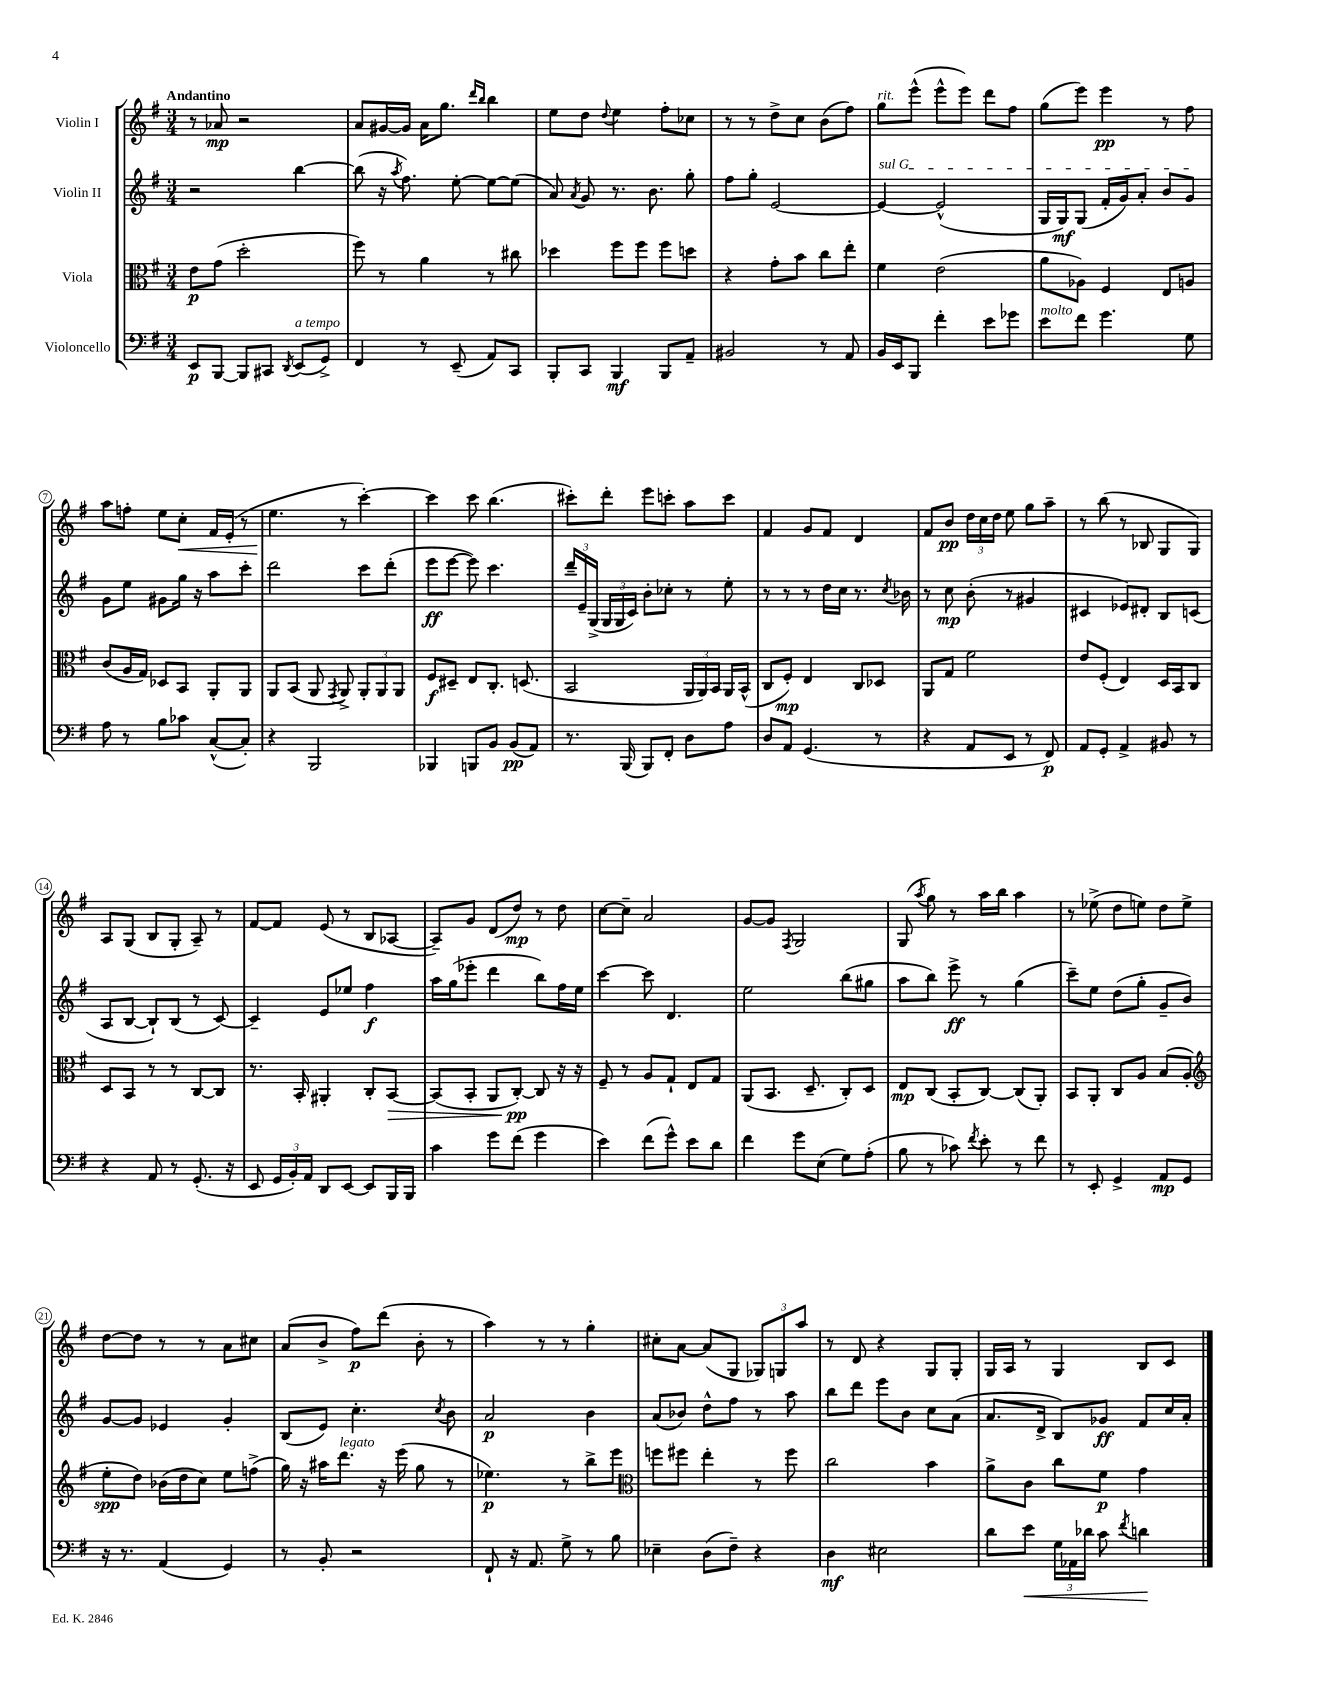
<<
\new StaffGroup <<
\new Staff = "s0" \with { instrumentName = "Violin I" } {
    \clef treble \key g \major \numericTimeSignature \time 3/4 \tempo "Andantino"
    \autoBeamOff r8 aes'8\mp r2 |
    a'8[ gis'16~ gis'16] a'16[ g''8.] \grace { d'''16[ b''16] } b''4 |
    e''8[ d''8] \appoggiatura { d''8 } e''4 fis''8[-. ces''8] |
    r8 r8 d''8[-> c''8] b'8[( fis''8]) |
    g''8[^\markup { \italic "rit." } e'''8]-^( e'''8[-^ e'''8]) d'''8[ fis''8] |
    g''8[( e'''8]) e'''4\pp r8 fis''8 |
    a''8[ f''8]-. e''8[ c''8]-.\< fis'16[ e'16]-.( r8 |
    e''4.\! r8 c'''4~-.) |
    c'''4 c'''8 b''4.( |
    cis'''8[-.) d'''8]-. e'''8[ c'''8]-. a''8[ c'''8] |
    fis'4 g'8[ fis'8] d'4 |
    fis'8[ b'8]\pp \tuplet 3/2 { d''16[ c''16 d''16] } e''8 g''8[ a''8]-- |
    r8 b''8( r8 bes8 g8[ g8]) |
    a8[ g8]( b8[ g8]-. a8--) r8 |
    fis'8[~ fis'8] e'8( r8 b8[ aes8]~ |
    aes8[--) g'8] d'8[( d''8]\mp) r8 d''8 |
    c''8[~ c''8]-- a'2 |
    g'8[~ g'8] \acciaccatura { fis8 } g2 |
    g8( \acciaccatura { a''8 } g''8) r8 a''16[ b''16] a''4 |
    r8 ees''8->( d''8[ e''8]) d''8[ e''8]-> |
    d''8[~ d''8] r8 r8 a'8[ cis''8] |
    a'8[( b'8]-> fis''8[\p) d'''8]( b'8-. r8 |
    a''4) r8 r8 g''4-. |
    cis''8[-. a'8]~ a'8[( g8] \tuplet 3/2 { ges8[) g8 a''8] } |
    r8 d'8 r4 g8[ g8]-. |
    g16[ a16] r8 g4 b8[ c'8] \bar "|." |
}
\new Staff = "s1" \with { instrumentName = "Violin II" } {
    \clef treble \key g \major \numericTimeSignature \time 3/4
    \autoBeamOff r2 b''4~ |
    b''8( r16 \acciaccatura { a''8 } fis''8.) e''8~-. e''8[~ e''8]( |
    a'8) \acciaccatura { a'8 } g'8 r8. b'8. g''8-. |
    fis''8[ g''8]-. e'2~ |
    \once \override TextSpanner.bound-details.left.text = \markup { \italic "sul G" } e'4~\startTextSpan e'2-^( |
    g16[ g16\mf) g8]( fis'16[-. g'16) a'8]-. b'8[ g'8]\stopTextSpan |
    g'8[ e''8] gis'8[ g''16] r16 a''8[ c'''8]-. |
    d'''2 c'''8[ d'''8]-.( |
    e'''8[\ff e'''8]~ e'''8) c'''4. |
    \tuplet 3/2 { d'''16[-- e'16-- g16]->( } \tuplet 3/2 { g16[ g16 c'16]) } b'8[-. ces''8]-. r8 e''8-. |
    r8 r8 r8 d''16[ c''16] r8. \acciaccatura { c''8 } bes'16 |
    r8 c''8\mp b'8-.( r8 gis'4 |
    cis'4 ees'8[) dis'8]-. b8[ c'8]( |
    a8[ b8]~ b8[-!) b8]( r8 c'8~) |
    c'4-- e'8[ ees''8] fis''4\f |
    a''16[ g''16( ees'''8]-. d'''4 b''8[) fis''16 e''16] |
    c'''4~ c'''8 d'4. |
    e''2 b''8[( gis''8] |
    a''8[ b''8]) e'''8->\ff r8 g''4( |
    c'''8[--) e''8] d''8[( g''8]-. g'8[-- b'8]) |
    g'8[~ g'8] ees'4 g'4-. |
    b8[( e'8]) c''4.-. \acciaccatura { c''8 } b'8 |
    a'2\p b'4 |
    a'8[( bes'8]) d''8[-^ fis''8] r8 a''8 |
    b''8[ d'''8] e'''8[ b'8] c''8[ a'8]( |
    a'8.[ d'16]-> b8[) ges'8]\ff fis'8[ c''16 a'16]-. \bar "|." |
}
\new Staff = "s2" \with { instrumentName = "Viola" } {
    \clef alto \key g \major \numericTimeSignature \time 3/4
    \autoBeamOff e'8[\p g'8]( d''2-. |
    fis''8) r8 a'4 r8 cis''8 |
    des''4 fis''8[ fis''8] fis''8[ d''8] |
    r4 g'8[-. b'8] c''8[ e''8]-. |
    fis'4 e'2( |
    a'8[ aes8]) fis4 e8[ a8] |
    c'8[( a16 g16]) des8[ b,8] a,8[-. a,8] |
    a,8[ b,8]( a,8 \acciaccatura { g,8 } a,8->) \tuplet 3/2 { a,8[-. a,8 a,8] } |
    fis8[\f dis8]-- e8[ c8.]-. d8.( |
    b,2 \tuplet 3/2 { a,16[ a,16) b,16] } a,16[ b,16]-^( |
    c8[ fis8]-.\mp) e4 c8[ des8] |
    a,8[ g8] fis'2 |
    e'8[ fis8]-.( e4) d16[ b,16 c8] |
    d8[ b,8] r8 r8 c8[~ c8] |
    r8. b,16-. ais,4-. c8[-. b,8]~\> |
    b,8[( b,8]-. a,8[ c8]~-.\pp\!) c8 r16 r16 |
    fis8-- r8 a8[ g8]-! e8[ g8] |
    a,8[( b,8.] d8.-- c8[-.) d8] |
    e8[\mp c8]( b,8[-. c8]~) c8[( a,8]-.) |
    b,8[ a,8]-. c8[ a8] b8[( a8]-. |
    \clef treble e''8[-.\spp d''8]) bes'16[( d''16 c''8]) e''8[ f''8]->( |
    g''16) r16 ais''16[ d'''8.]^\markup { \italic "legato" } r16 e'''16( g''8 r8 |
    ees''4.\p) r8 b''8[-> e'''8] |
    \clef alto f''8[ fis''8] e''4-. r8 fis''8 |
    c''2 b'4 |
    a'8[-> c'8] c''8[ fis'8]\p g'4 \bar "|." |
}
\new Staff = "s3" \with { instrumentName = "Violoncello" } {
    \clef bass \key g \major \numericTimeSignature \time 3/4
    \autoBeamOff e,8[\p b,,8]~ b,,8[ cis,8] \acciaccatura { d,8 } e,8[^\markup { \italic "a tempo" }( g,8]->) |
    fis,4 r8 e,8--( a,8[) c,8] |
    b,,8[-. c,8] b,,4\mf b,,8[ a,8]-- |
    bis,2 r8 a,8 |
    b,16[ e,16 b,,8] fis'4-. e'8[ ges'8] |
    e'8[^\markup { \italic "molto" } fis'8] g'4. g8 |
    a8 r8 b8[ ces'8] c8[~-^( c8]-.) |
    r4 b,,2 |
    bes,,4 b,,8[ b,8] b,8[\pp( a,8]) |
    r8. b,,16( b,,8[) fis,8]-. d8[ a8] |
    d8[ a,8] g,4.( r8 |
    r4 a,8[ e,8] r8 fis,8\p) |
    a,8[ g,8]-. a,4-> bis,8 r8 |
    r4 a,8 r8 g,8.-.( r16 |
    e,8 \tuplet 3/2 { g,16[ b,16-.) a,16] } d,8[ e,8]~ e,8[ b,,16 b,,16] |
    c'4 g'8[ fis'8]( g'4 |
    e'4) fis'8[( g'8]-^) e'8[ d'8] |
    fis'4 g'8[ e8]( g8[) a8]-.( |
    b8 r8 ces'8) \acciaccatura { fis'8 } e'8-. r8 fis'8 |
    r8 e,8-. g,4-> a,8[\mp g,8] |
    r16 r8. a,4( g,4) |
    r8 b,8-. r2 |
    fis,8-! r16 a,8. g8-> r8 b8 |
    ees4-- d8[( fis8]--) r4 |
    d4\mf eis2 |
    d'8[ e'8]\< \tuplet 3/2 { g16[ aes,16 des'16] } c'8 \acciaccatura { fis'8 } d'4\! \bar "|." |
}
>>
>>
\layout { \context { \Score \override BarNumber.stencil = #(make-stencil-circler 0.1 0.3 ly:text-interface::print) } }
